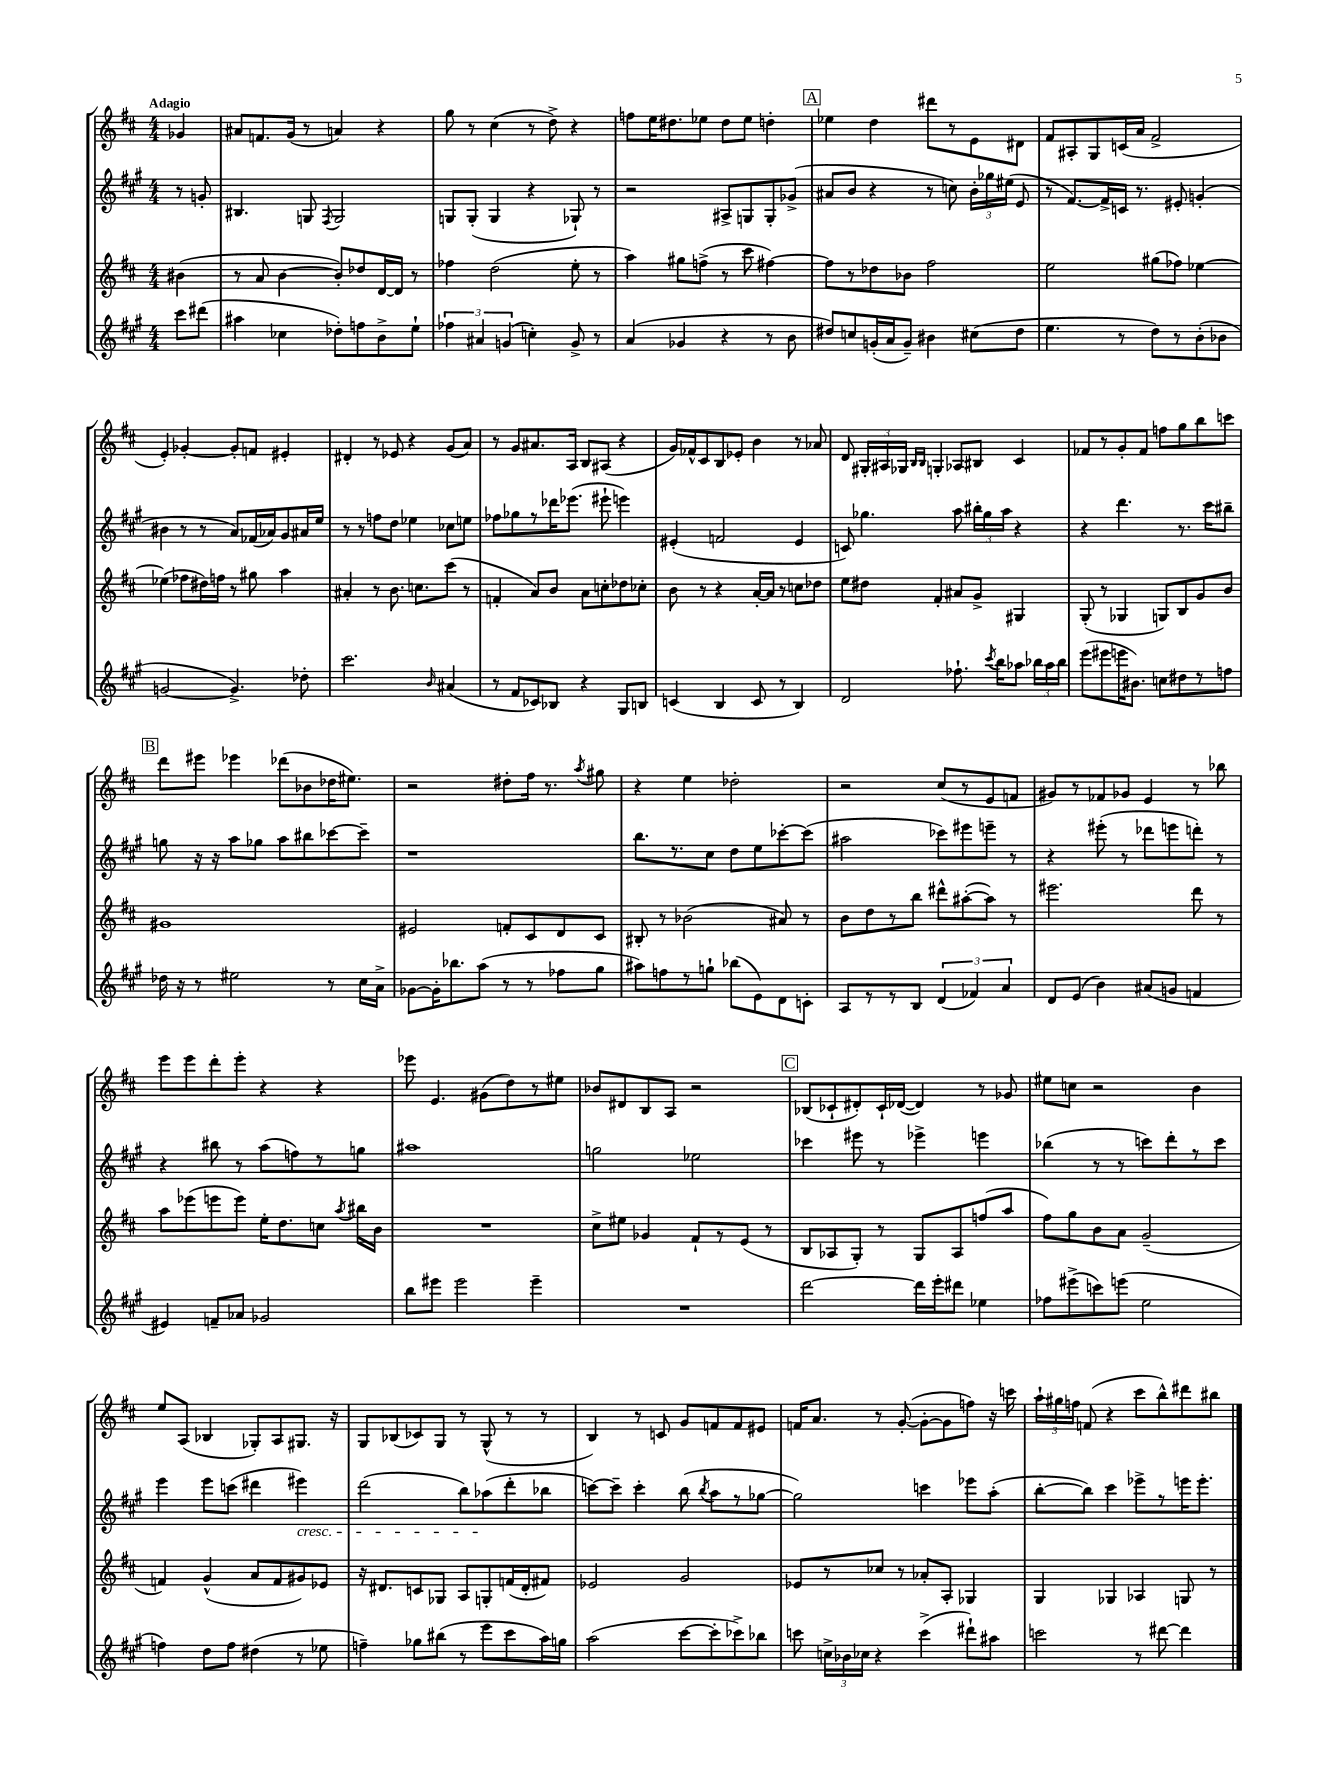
<<
\new StaffGroup <<
\new Staff = "s0" {
    \clef treble \key d \major \numericTimeSignature \time 4/4 \partial 4 \tempo "Adagio"
    \autoBeamOff ges'4 |
    ais'8[ f'8. g'16]( r8 a'4) r4 |
    g''8 r8 cis''4( r8 d''8->) r4 |
    f''8[ e''16 dis''8. ees''8] dis''8[ ees''8] d''4-. |
    \mark \markup { \box "A" } ees''4 d''4 dis'''8[ r8 e'8 dis'8] |
    fis'8[ ais8-. g8 c'16( a'16] fis'2-> |
    e'4-.) ges'4~-. ges'8[-. f'8] eis'4-. |
    dis'4-. r8 ees'8 r4 g'8[( a'8]) |
    r8 g'8[ ais'8. a16] b8[ ais8]( r4 |
    g'16[) fes'16-^ cis'8 b8 ees'8]-. b'4 r8 aes'8 |
    d'8 \tuplet 3/2 { gis16[-. ais16 ges16] } \grace { b16[ b16] } g4-. aes8[ bis8] cis'4 |
    fes'8[ r8 g'8-. fes'8] f''8[ g''8 b''8 c'''8] |
    \mark \markup { \box "B" } d'''8[ eis'''8] ees'''4 des'''8[( bes'8 des''16 eis''8.]) |
    r2 dis''8[-. fis''16] r8. \acciaccatura { a''8 } gis''8 |
    r4 e''4 des''2-. |
    r2 cis''8[( r8 e'8 f'8] |
    gis'8[) r8 fes'8 ges'8] e'4 r8 bes''8 |
    e'''8[ e'''8 d'''8-. e'''8]-. r4 r4 |
    ees'''8 e'4. gis'8[( d''8) r8 eis''8] |
    bes'8[ dis'8 b8 a8] r2 |
    \mark \markup { \box "C" } bes8[( ces'8-! dis'8-.) ces'16-! des'16]~( des'4) r8 ges'8 |
    eis''8[ c''8] r2 b'4 |
    e''8[ a8]( bes4 ges8[-.) a8 gis8.] r16 |
    g8[ bes8( ces'8) g8] r8 g8-^( r8 r8 |
    b4) r8 c'8 g'8[ f'8 f'8 eis'8] |
    f'16[ a'8.] r8 g'8~-.( g'8[~-. g'8 f''8]) r16 c'''16 |
    \tuplet 3/2 { a''16[-! gis''16 f''16] } f'8( r4 cis'''8[ b''8-^) dis'''8 bis''8] \bar "|." |
}
\new Staff = "s1" {
    \clef treble \key a \major \numericTimeSignature \time 4/4 \partial 4
    \autoBeamOff r8 g'8-. |
    bis4. g8 \acciaccatura { fis8 } g2 |
    g8[ g8]-.( g4 r4 ges8-!) r8 |
    r2 ais8[-> g8 g8-. ges'8]->( |
    \mark \markup { \box "A" } ais'8[ b'8] r4 r8 c''8) \tuplet 3/2 { b'16[-. ges''16 eis''16]( } e'8 |
    r8 fis'8.[~) fis'16-> c'16] r8. eis'8-. g'4-.( |
    bis'4 r8 r8 a'8[) fes'16( aes'16) gis'8 ais'16 e''16] |
    r8 r8 f''8[ d''8] ees''4 ces''8[ e''8] |
    fes''8[ ges''8 r8 des'''16 ees'''8.]( eis'''8-! e'''4) |
    eis'4-.( f'2 eis'4 |
    c'8) ges''4. a''8 \tuplet 3/2 { bis''16[-. ges''16 a''16] } r4 |
    r4 d'''4. r8. cis'''16[ bis''8]-- |
    \mark \markup { \box "B" } g''8 r16 r16 a''8[ ges''8] a''8[ bis''8 ces'''8~ ces'''8]-- |
    r1 |
    b''8.[ r8. cis''8] d''8[ e''8 ces'''8~-. ces'''8]( |
    ais''2 ces'''8[) eis'''8 e'''8]-- r8 |
    r4 eis'''8-.( r8 des'''8[ e'''8 d'''8]-.) r8 |
    r4 bis''8 r8 a''8[( f''8) r8 g''8] |
    ais''1 |
    g''2 ees''2 |
    \mark \markup { \box "C" } ces'''4 eis'''8 r8 ees'''4-> e'''4 |
    bes''4( r8 r8 c'''8[) d'''8-. r8 c'''8] |
    e'''4 e'''8[ c'''8]( dis'''4 eis'''4\cresc) |
    d'''2( b''8[) aes''8\!( d'''8-. bes''8] |
    c'''8[~) c'''8]-- c'''4-. b''8( \acciaccatura { b''8 } a''8[ r8 ges''8]~ |
    ges''2) c'''4 ees'''8[ a''8]-.( |
    b''8[~-. b''8]) cis'''4 ees'''8[-> r8 e'''16 e'''8.]-. \bar "|." |
}
\new Staff = "s2" {
    \clef treble \key d \major \numericTimeSignature \time 4/4 \partial 4
    \autoBeamOff bis'4( |
    r8 a'8 b'4~ b'8[-.) des''8 d'16~ d'16] r8 |
    fes''4 d''2( e''8-. r8 |
    a''4) gis''8[ f''8]->( r8 cis'''8 fis''4~) |
    \mark \markup { \box "A" } fis''8[ r8 des''8 bes'8] fis''2 |
    e''2 gis''8[( fes''8]) ees''4~ |
    ees''4( fes''8[ dis''16) f''16] r8 gis''8 a''4 |
    ais'4-. r8 b'8. c''8.[ cis'''8]( r8 |
    f'4-. a'8[) b'8] a'8[ c''8-. des''8 ces''8]-. |
    b'8 r8 r4 a'16[~-. a'16] r8 c''8[ des''8] |
    e''8[ dis''8] fis'4-. ais'8[ g'8]-> gis4 |
    g8-.( r8 ges4 g8[) b8 g'8 b'8] |
    \mark \markup { \box "B" } gis'1 |
    eis'2 f'8[-. cis'8 d'8 cis'8] |
    bis8-. r8 bes'2( ais'8) r8 |
    b'8[ d''8 r8 b''8] dis'''8[-^ ais''8~-.( ais''8]) r8 |
    eis'''2. d'''8 r8 |
    a''8[ ees'''8( e'''8 e'''8]) e''16[-. d''8. c''8] \acciaccatura { a''8 } bis''16[ b'16] |
    R1 |
    cis''8[-> eis''8] ges'4 fis'8[-! r8 e'8]( r8 |
    \mark \markup { \box "C" } b8[ aes8 g8]-.) r8 g8[ aes8 f''8( a''8] |
    fis''8[) g''8 b'8 a'8] g'2--( |
    f'4) g'4-^( a'8[ f'8 gis'8) ees'8] |
    r16 dis'8.[ c'8 ges8] a8[ g8-. f'16( dis'16-. fis'8]) |
    ees'2 g'2 |
    ees'8[ r8 ces''8] r8 aes'8[-. a8]-. ges4 |
    g4 ges4 aes4 g8 r8 \bar "|." |
}
\new Staff = "s3" {
    \clef treble \key a \major \numericTimeSignature \time 4/4 \partial 4
    \autoBeamOff cis'''8[ dis'''8]( |
    ais''4 ces''4 des''8[-.) f''8 b'8-> e''8]-! |
    \tuplet 3/2 { fes''4 ais'4 g'4( } c''4-.) g'8-> r8 |
    a'4( ges'4 r4 r8 b'8 |
    \mark \markup { \box "A" } dis''8[) c''8 g'16-.( a'16 g'8]--) bis'4 cis''8[( dis''8] |
    e''4. r8 d''8[) r8 b'8-.( bes'8] |
    g'2~ g'4.->) des''8-. |
    cis'''2. \grace { b'16 } ais'4( |
    r8 fis'8[ ces'8) bes8] r4 gis8[ b8] |
    c'4( b4 c'8 r8 b4) |
    d'2 fes''8.-! \acciaccatura { cis'''8 } b''16[ aes''8] \tuplet 3/2 { bes''16[ aes''16 bes''16] } |
    e'''8[( eis'''8 e'''16 bis'8.]) c''8[ dis''8 r8 f''8] |
    \mark \markup { \box "B" } des''16 r16 r8 eis''2 r8 cis''16[ a'16]-> |
    ges'8[~ ges'16-. bes''8. a''8]( r8 r8 fes''8[ gis''8] |
    ais''8[) f''8 r8 g''8]-! bes''8[( e'8) d'8 c'8]-. |
    a8[ r8 r8 b8] \tuplet 3/2 { d'4( fes'4) a'4 } |
    d'8[ e'8]( b'4) ais'8[( g'8] f'4 |
    eis'4) f'8[-- aes'8] ges'2 |
    b''8[ eis'''8] eis'''2 eis'''4-- |
    R1 |
    \mark \markup { \box "C" } d'''2~ d'''16[ e'''16-. dis'''8] ees''4 |
    fes''8[ eis'''8->( c'''8) e'''8]( e''2 |
    f''4) d''8[ f''8] dis''4( r8 ees''8 |
    f''4--) ges''8[ bis''8]( r8 e'''8[ cis'''8 a''16) g''16] |
    a''2( cis'''8[~ cis'''8-. ces'''8->) bes''8] |
    c'''8 \tuplet 3/2 { c''16[-> bes'16 ces''16] } r4 c'''4->( dis'''8[-!) ais''8] |
    c'''2 r8 dis'''8~ dis'''4 \bar "|." |
}
>>
>>
\layout { \context { \Score \remove "Bar_number_engraver" } }
